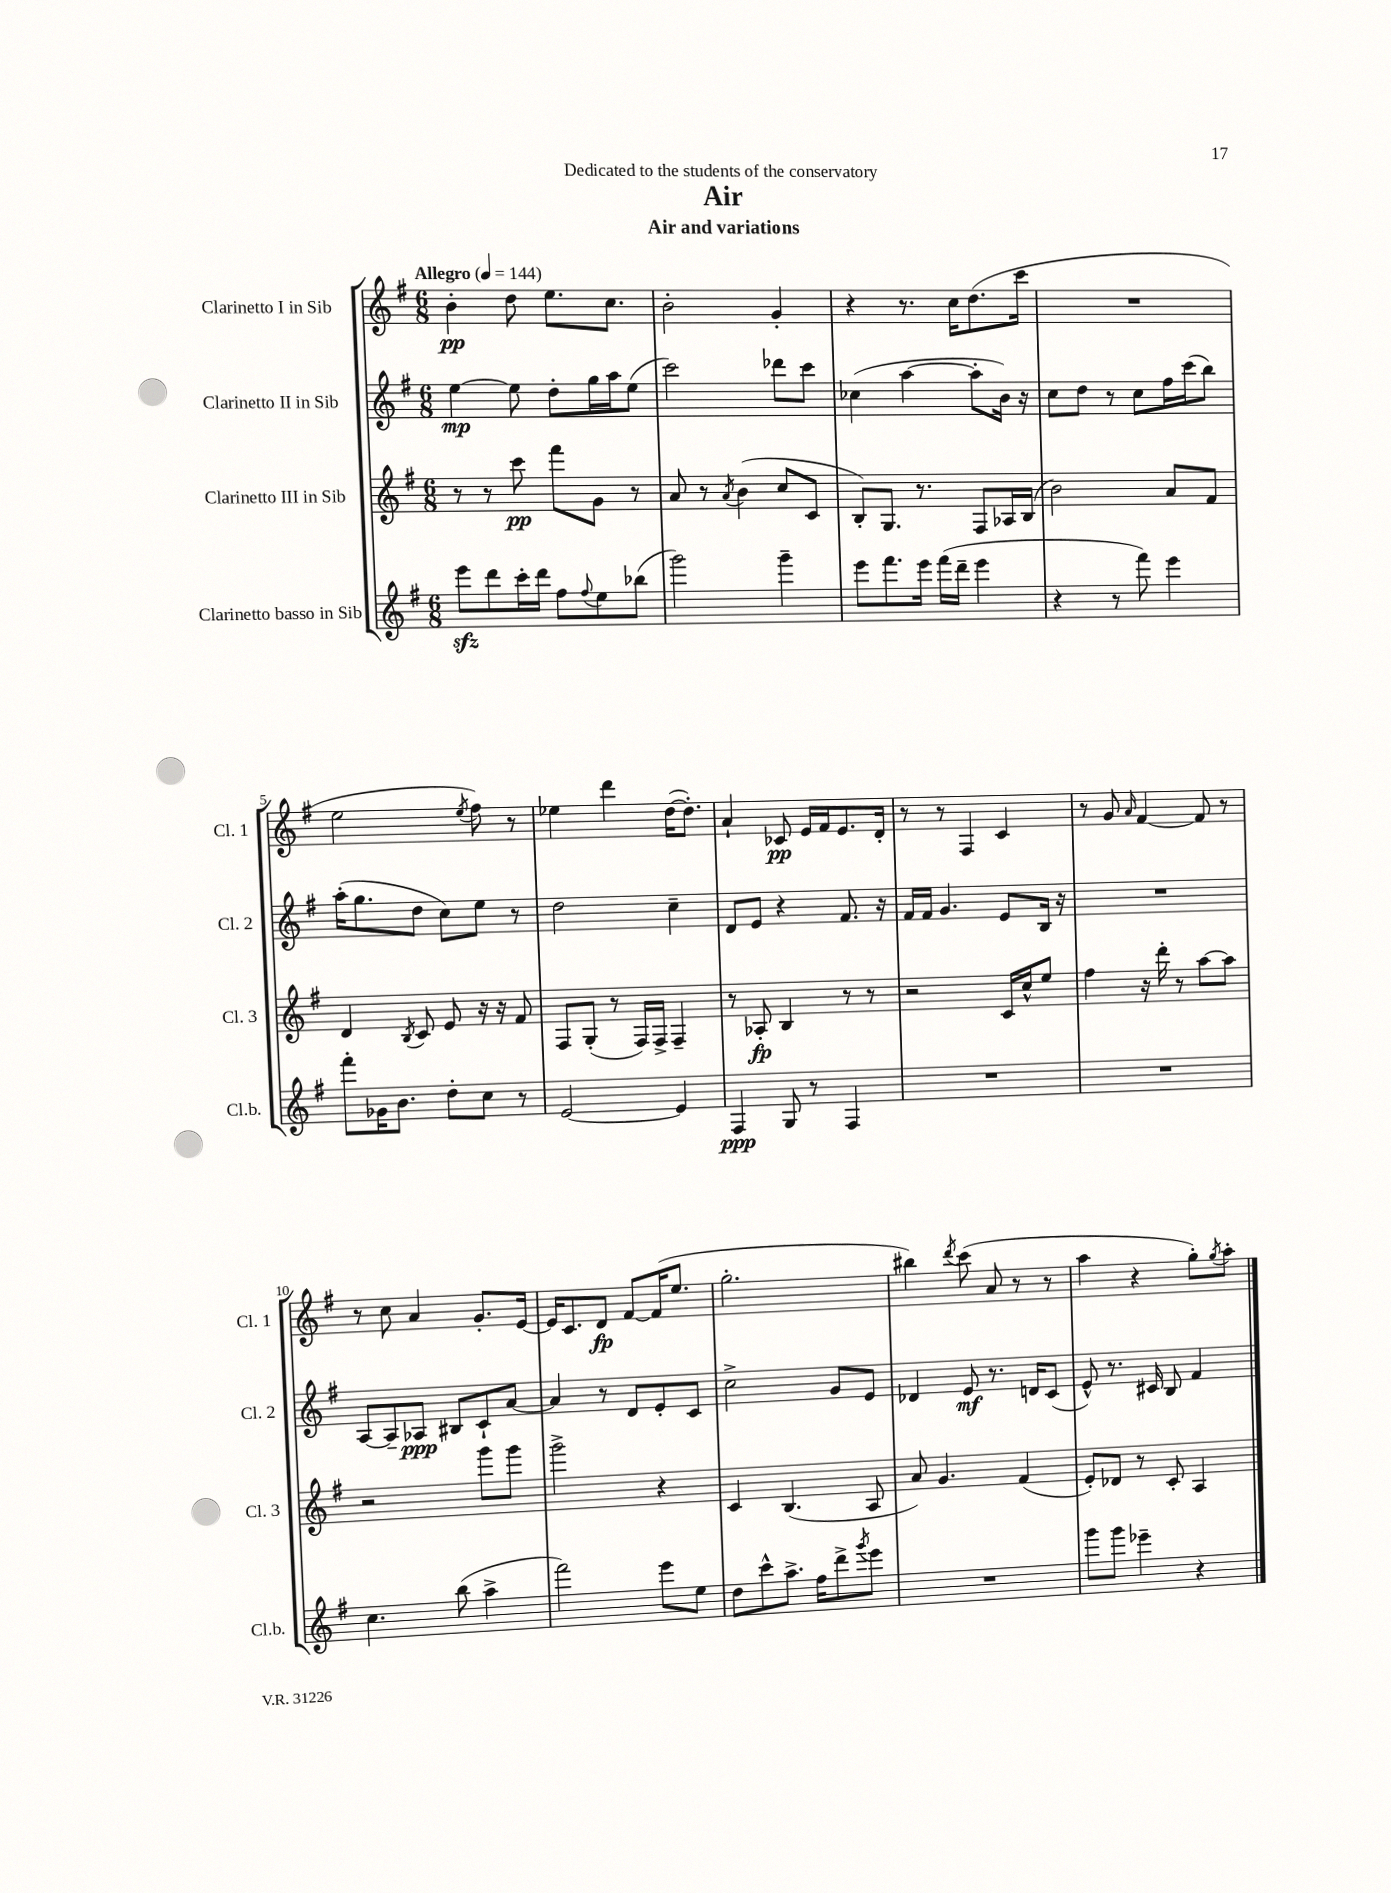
\header { title = "Air" subtitle = "Air and variations" dedication = "Dedicated to the students of the conservatory" }
<<
\new StaffGroup <<
\new Staff = "s0" \with { instrumentName = "Clarinetto I in Sib" shortInstrumentName = "Cl. 1" } {
    \clef treble \key g \major \numericTimeSignature \time 6/8 \tempo "Allegro" 4 = 144
    b'4-.\pp d''8 e''8. c''8. |
    b'2-. g'4-. |
    r4 r8. c''16 d''8.( c'''16 |
    R2. |
    e''2 \acciaccatura { e''8 } fis''8) r8 |
    ees''4 d'''4 d''16~( d''8.-.) |
    a'4-! ces'8\pp e'16 fis'16 e'8. d'16-. |
    r8 r8 fis4 c'4 |
    r8 g'8 \grace { a'16 } fis'4~ fis'8 r8 |
    r8 c''8 a'4 g'8.-. e'16~ |
    e'16 c'8. d'8\fp fis'8~ fis'16( e''8. |
    g''2.-. |
    bis''4) \acciaccatura { d'''8 } c'''8( a'8 r8 r8 |
    a''4 r4 g''8-.) \acciaccatura { g''8 } a''8-. \bar "|." |
}
\new Staff = "s1" \with { instrumentName = "Clarinetto II in Sib" shortInstrumentName = "Cl. 2" } {
    \clef treble \key g \major \numericTimeSignature \time 6/8
    e''4~\mp e''8 d''8-. g''16 a''16 e''8( |
    c'''2) des'''8 c'''8 |
    ces''4( a''4~ a''8-. b'16) r16 |
    c''8 d''8 r8 c''8 fis''16 c'''16( b''8) |
    a''16-.( g''8. d''8 c''8) e''8 r8 |
    d''2 c''4-- |
    d'8 e'8 r4 fis'8. r16 |
    fis'16 fis'16 g'4. e'8 b16 r16 |
    R2. |
    a8~ a8-- aes8\ppp bis8 c'8-! a'8~ |
    a'4 r8 d'8 e'8-. c'8 |
    c''2-> g'8 e'8 |
    des'4 e'8\mf r8. d'16 c'8( |
    e'8-^) r8. cis'16 b8 fis'4 \bar "|." |
}
\new Staff = "s2" \with { instrumentName = "Clarinetto III in Sib" shortInstrumentName = "Cl. 3" } {
    \clef treble \key g \major \numericTimeSignature \time 6/8
    r8 r8 c'''8\pp fis'''8 g'8 r8 |
    a'8 r8 \acciaccatura { a'8 } b'4( c''8 c'8 |
    b8-.) g8. r8. fis8 aes16 b16( |
    b'2) a'8 fis'8 |
    d'4 \acciaccatura { b8 } c'8 e'8 r16 r16 fis'8 |
    fis8 g8-.( r8 fis16) fis16-> fis4-- |
    r8 aes8-.\fp b4 r8 r8 |
    r2 c'16 c''16-^ e''8 |
    fis''4 r16 d'''16-. r8 a''8~ a''8 |
    r2 g'''8 g'''8 |
    g'''2-> r4 |
    c'4 b4.( a8 |
    a'8) g'4. fis'4( |
    e'8-.) des'8 r8 c'8-. a4 \bar "|." |
}
\new Staff = "s3" \with { instrumentName = "Clarinetto basso in Sib" shortInstrumentName = "Cl.b." } {
    \clef treble \key g \major \numericTimeSignature \time 6/8
    e'''8\sfz d'''8 c'''16-. d'''16 fis''8 \appoggiatura { fis''8 } e''8 bes''8( |
    g'''2) g'''4-- |
    e'''8 fis'''8. e'''16 fis'''16( d'''16-- e'''4 |
    r4 r8 fis'''8) e'''4 |
    fis'''8-. ges'16 b'8. d''8-. c''8 r8 |
    e'2~ e'4 |
    fis4\ppp g8 r8 fis4 |
    R2. |
    R2. |
    c''4. b''8( a''4-> |
    fis'''2) e'''8 e''8 |
    d''8 c'''8-^ a''8.-> fis''16 d'''8-> \acciaccatura { g'''8 } e'''8 |
    R2. |
    g'''8 g'''8 ees'''4-- r4 \bar "|." |
}
>>
>>
